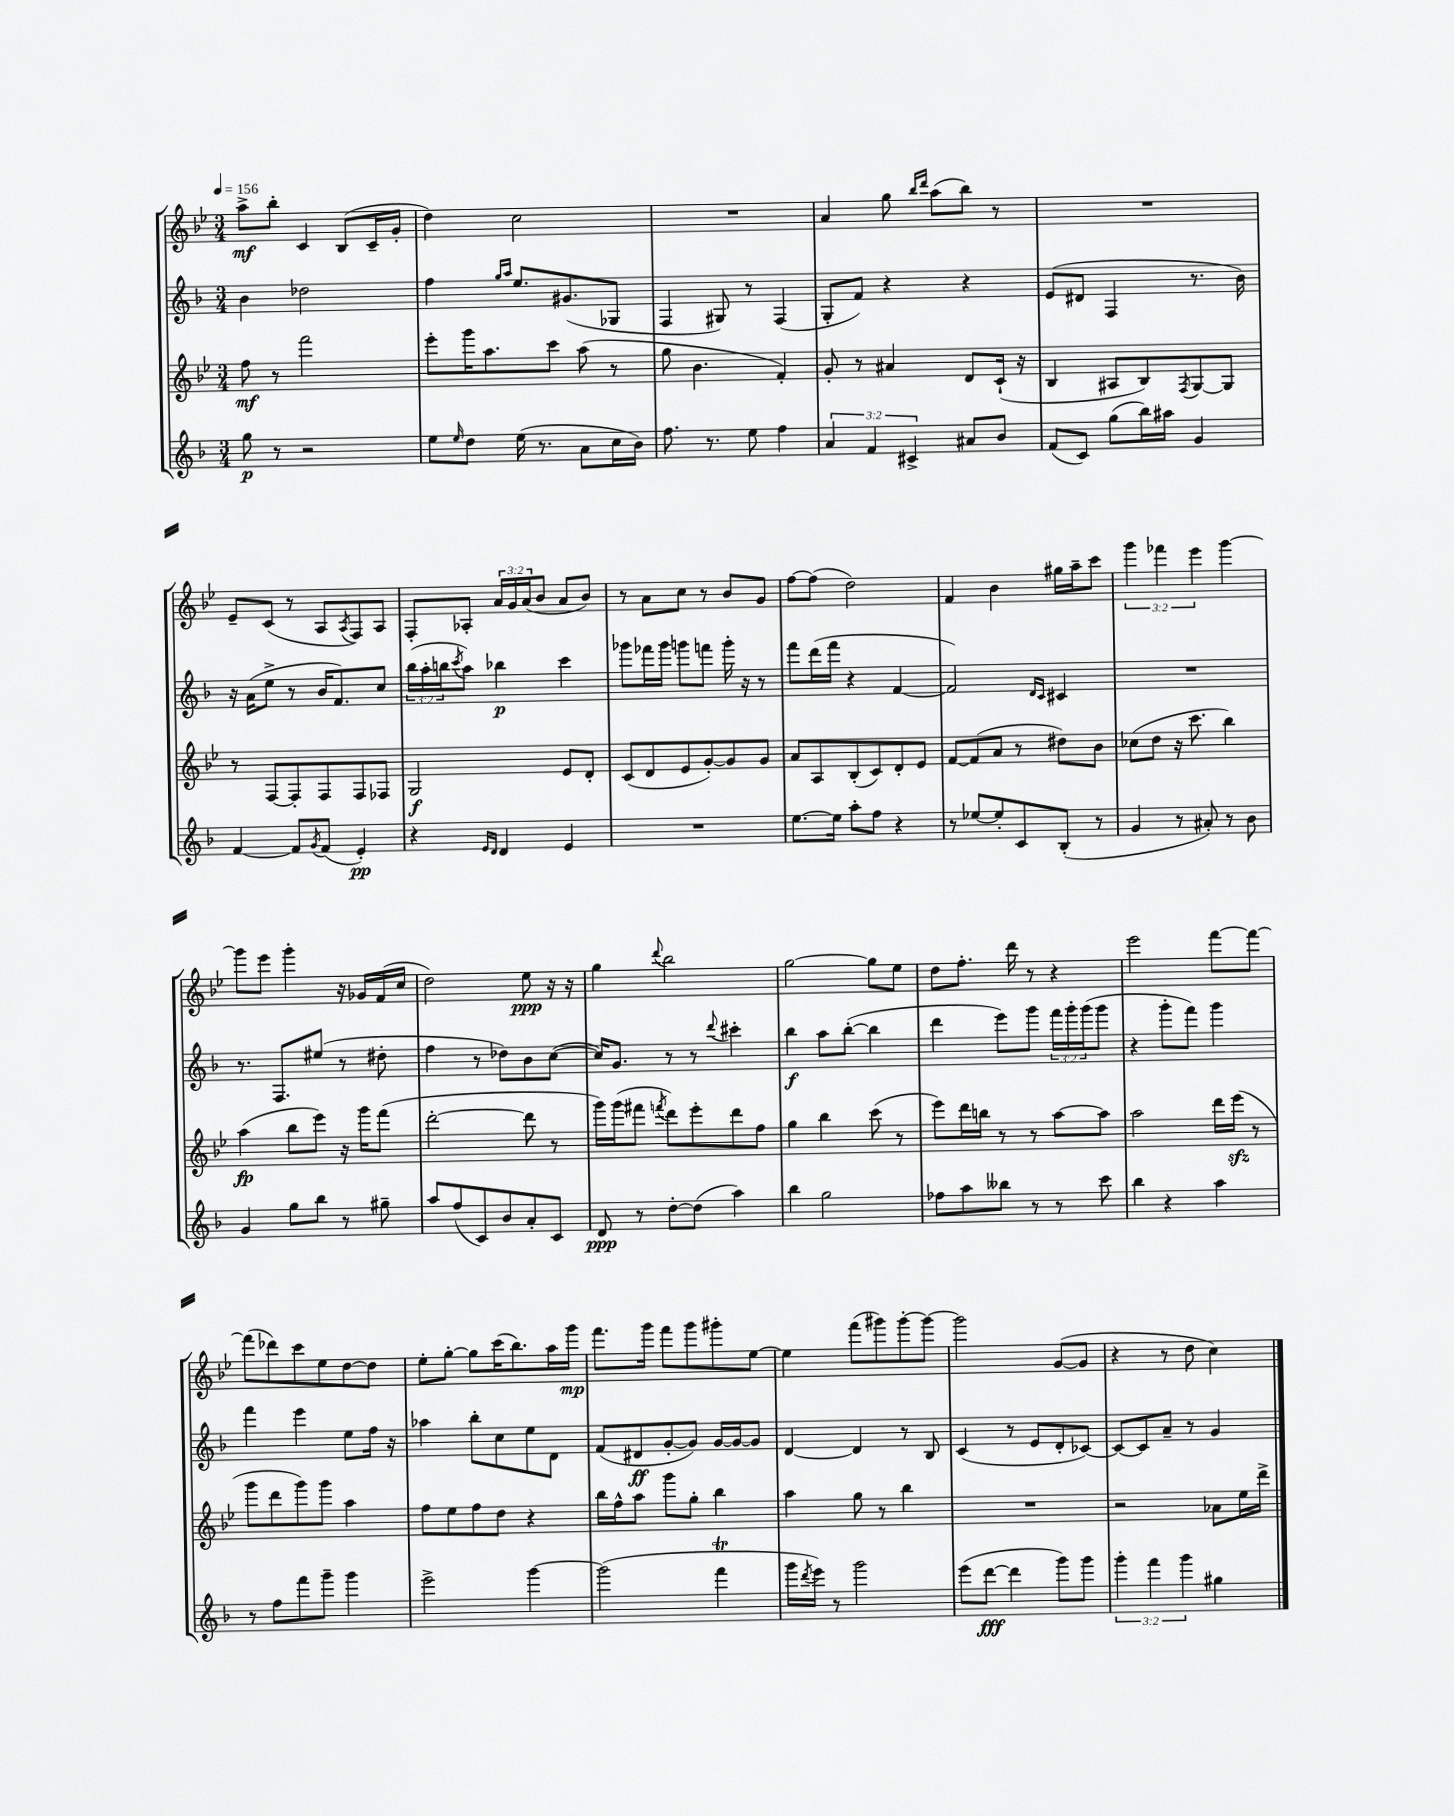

**kern	**dynam	**kern	**dynam	**kern	**dynam	**kern	**dynam
*part4	*part4	*part3	*part3	*part2	*part2	*part1	*part1
*staff4	*staff4	*staff3	*staff3	*staff2	*staff2	*staff1	*staff1
*clefG2	*	*clefG2	*	*clefG2	*	*clefG2	*
*k[b-]	*	*k[b-e-]	*	*k[b-]	*	*k[b-e-]	*
*M3/4	*	*M3/4	*	*M3/4	*	*M3/4	*
*MM156	*	*MM156	*	*MM156	*	*MM156	*
=1	=1	=1	=1	=1	=1	=1	=1
8gg\	p	8ff\	mf	4b-\	.	8aa^\L	mf
8r	.	8r	.	.	.	8bb-'\J	.
2r	.	2fff\	.	2dd-X\	.	4c/	.
.	.	.	.	.	.	(8B-/L	.
.	.	.	.	.	.	16c~/L	.
.	.	.	.	.	.	16g'/JJ	.
=2	=2	=2	=2	=2	=2	=2	=2
8ee\L	.	8eee-'\L	.	4ff\	.	4dd\)	.
16qqee/	.	.	.	.	.	.	.
8dd\J	.	16ggg\K	.	.	.	.	.
.	.	8.aa\	.	.	.	.	.
.	.	.	.	16qqgg/LL	.	.	.
.	.	.	.	16qqaa/JJ	.	.	.
(16ee\	.	.	.	8.ee/L	.	2cc\	.
8.r	.	.	.	.	.	.	.
.	.	8ccc\J	.	.	.	.	.
.	.	.	.	(8.g#X/	.	.	.
8a\L	.	(8aa\	.	.	.	.	.
16cc\L	.	8r	.	8G-X/J	.	.	.
16b-\JJ)	.	.	.	.	.	.	.
=3	=3	=3	=3	=3	=3	=3	=3
8.ff\	.	8gg\	.	4F/	.	2.r	.
.	.	4.b-\	.	.	.	.	.
8.r	.	.	.	.	.	.	.
.	.	.	.	8G#X/)	.	.	.
8ee\	.	.	.	8r	.	.	.
4ff\	.	4f'/)	.	(4F/	.	.	.
=4	=4	=4	=4	=4	=4	=4	=4
6a/	.	8g'/	.	8G'/L	.	4a/	.
.	.	8r	.	8f/J)	.	.	.
6f/	.	.	.	.	.	.	.
.	.	4a#X/	.	4r	.	8gg\	.
6c#X^/	.	.	.	.	.	.	.
.	.	.	.	.	.	16qqbb-/LL	.
.	.	.	.	.	.	16qqddd/JJ	.
.	.	.	.	.	.	(8aa\L	.
8a#X/L	.	8d/L	.	4r	.	8bb-\J)	.
8b-/J	.	(16c`/Jk	.	.	.	8r	.
.	.	16r	.	.	.	.	.
=5	=5	=5	=5	=5	=5	=5	=5
(8f/L	.	4B-/	.	(8e/L	.	2.r	.
8c/J)	.	.	.	8d#X/J	.	.	.
(8gg\L	.	8A#X/L	.	4F/	.	.	.
16bb-\L)	.	8B-/)	.	.	.	.	.
16aa#X\JJ	.	.	.	.	.	.	.
.	.	8qF/	.	.	.	.	.
4g/	.	[8G/	.	8.r	.	.	.
.	.	8G/J]	.	.	.	.	.
.	.	.	.	16b-\)	.	.	.
!!LO:LB:g=z
=6	=6	=6	=6	=6	=6	=6	=6
[4f/	.	8r	.	16r	.	8e-~/L	.
.	.	.	.	(16a\KL	.	.	.
.	.	[8F/L	.	8ee^\J	.	(8c/J	.
8f/L]	.	8F'/]	.	8r	.	8r	.
8qg/	.	.	.	.	.	.	.
(8f/J	.	8F/	.	16b-/KL	.	8A/L	.
.	.	.	.	8.f/)	.	.	.
.	.	.	.	.	.	8qA/	.
4e'/)	pp	8F/	.	.	.	8F/)	.
.	.	8F-X/J	.	8cc/J	.	8A/J	.
=7	=7	=7	=7	=7	=7	=7	=7
4r	.	2G/	f	(24bb-\LL	.	8F'/L	.
.	.	.	.	24aa'\	.	.	.
.	.	.	.	24bbn\J	.	.	.
.	.	.	.	8qccc/	.	.	.
.	.	.	.	8aa\J)	.	8A-X'/J	.
16qqe/LL	.	.	.	.	.	.	.
16qqd/JJ	.	.	.	.	.	.	.
4d/	.	.	.	4bb-X\	p	24a/LL	.
.	.	.	.	.	.	24g/	.
.	.	.	.	.	.	(24a/J	.
.	.	.	.	.	.	8b-/J	.
4e/	.	8e-/L	.	4ccc\	.	8a/L	.
.	.	8d'/J	.	.	.	8b-/J)	.
=8	=8	=8	=8	=8	=8	=8	=8
2.r	.	(8c/L	.	8ggg-X\L	.	8r	.
.	.	8d/	.	16fff-X\L	.	8a\L	.
.	.	.	.	16ggg-\JJ	.	.	.
.	.	8e-/	.	8gggn\L	.	8cc\J	.
.	.	[8g'/)	.	8fffn\J	.	8r	.
.	.	8g/]	.	16ggg'\	.	8b-/L	.
.	.	.	.	16r	.	.	.
.	.	8g/J	.	8r	.	8g/J	.
=9	=9	=9	=9	=9	=9	=9	=9
[8.ee\L	.	8a/L	.	8fff\L	.	[8ff\L	.
.	.	8A/	.	(16ddd\L	.	(8ff\J]	.
16ee\Jk]	.	.	.	16fff\JJ	.	.	.
8aa'\L	.	(8B-'/	.	4r	.	2dd\)	.
8ff\J	.	8c/)	.	.	.	.	.
4r	.	8d'/	.	[4f/	.	.	.
.	.	8e-/J	.	.	.	.	.
=10	=10	=10	=10	=10	=10	=10	=10
8r	.	[8f/L	.	2f/])	.	4f/	.
[8ee-X/L	.	(8f/]	.	.	.	.	.
8ee-'/]	.	8a/J	.	.	.	4b-\	.
8c/	.	8r	.	.	.	.	.
.	.	.	.	16qqd/LL	.	.	.
.	.	.	.	16qqc/JJ	.	.	.
(8B-'/J	.	8dd#X\L)	.	4c#X/	.	16gg#X\LL	.
.	.	.	.	.	.	16aa~\J	.
8r	.	8b-\J	.	.	.	8ccc\J	.
=11	=11	=11	=11	=11	=11	=11	=11
4g/	.	(8cc-X\L	.	2.r	.	6ggg\	.
.	.	8dd\J	.	.	.	.	.
.	.	.	.	.	.	6fff-X\	.
8r	.	16r	.	.	.	.	.
.	.	8.ccc\	.	.	.	.	.
.	.	.	.	.	.	6eee-\	.
8a#X'/)	.	.	.	.	.	.	.
8r	.	4bb-\)	.	.	.	[4ggg\	.
8b-\	.	.	.	.	.	.	.
!!LO:LB:g=z
=12	=12	=12	=12	=12	=12	=12	=12
4g/	.	(4aa\	fp	8.r	.	8ggg\L]	.
.	.	.	.	.	.	8eee-\J	.
.	.	.	.	8.F/L	.	.	.
8gg\L	.	8bb-\L	.	.	.	4ggg'\	.
8bb-\J	.	8eee-\J)	.	(8ee#X/J	.	.	.
8r	.	16r	.	8r	.	16r	.
.	.	16ggg\KL	.	.	.	16g-X/LL	.
8gg#X~\	.	(8fff\J	.	8dd#X'\	.	(16f/	.
.	.	.	.	.	.	16cc/JJ	.
=13	=13	=13	=13	=13	=13	=13	=13
8aa/L	.	[2ddd'\	.	4ff\	.	2dd\)	.
(8ff/	.	.	.	.	.	.	.
8c/)	.	.	.	8r	.	.	.
8b-/	.	.	.	8dd-X\L)	.	.	.
8a'/	.	8ddd\]	.	8b-\	.	8ee-\	ppp
8c/J	.	8r	.	([8cc\J	.	16r	.
.	.	.	.	.	.	16r	.
=14	=14	=14	=14	=14	=14	=14	=14
8d/	ppp	16ggg\LL)	.	16cc/KL])	.	4gg\	.
.	.	(16ggg\J	.	8.g/J	.	.	.
8r	.	8fff#X\J	.	.	.	.	.
.	.	8qfffn/	.	.	.	8qqddd/	.
[8dd'\L	.	8ddd\L)	.	8r	.	2bb-\	.
(8dd\J]	.	8eee-'\	.	8r	.	.	.
.	.	.	.	8qqddd/	.	.	.
4aa\)	.	8ddd\	.	4ccc#X'\	.	.	.
.	.	8ff\J	.	.	.	.	.
=15	=15	=15	=15	=15	=15	=15	=15
4bb-\	.	4gg\	.	4bb-\	f	[2gg\	.
2gg\	.	4bb-\	.	8aa\L	.	.	.
.	.	.	.	([8bb-'\J	.	.	.
.	.	(8ccc\	.	4bb-\]	.	8gg\L]	.
.	.	8r	.	.	.	8ee-\J	.
=16	=16	=16	=16	=16	=16	=16	=16
8ff-X\L	.	8eee-\L)	.	4ddd\	.	8dd\L	.
8aa\	.	16ddd\L	.	.	.	8.ff'\J	.
.	.	16bbn\JJ	.	.	.	.	.
8bb--X\J	.	8r	.	8eee\L)	.	.	.
.	.	.	.	.	.	16ddd\	.
8r	.	8r	.	8ggg\J	.	8r	.
8r	.	[8aa\L	.	24fff\LL	.	4r	.
.	.	.	.	24ggg'\	.	.	.
.	.	.	.	(24ggg\J	.	.	.
8ccc\	.	8aa\J]	.	8ggg\J	.	.	.
=17	=17	=17	=17	=17	=17	=17	=17
4bb-\	.	2aa\	.	4r	.	2eee-\	.
4r	.	.	.	8ggg'\L	.	.	.
.	.	.	.	8fff\J)	.	.	.
4aa\	.	16ddd\LL	.	4ggg\	.	[8fff\L	.
.	.	(16eee-zz\JJ	.	.	.	.	.
.	.	8r	.	.	.	8fff\J_	.
!!LO:LB:g=z
=18	=18	=18	=18	=18	=18	=18	=18
8r	.	8ggg\L	.	4fff\	.	(8fff\L]	.
8ff\L	.	8ddd\	.	.	.	8ddd-X\)	.
8fff\	.	8ggg\)	.	4eee\	.	8ccc\	.
8ggg~\J	.	8ggg\J	.	.	.	8ee-\	.
4ggg\	.	4aa\	.	8ee\L	.	[8dd\	.
.	.	.	.	16ff\Jk	.	8dd\J]	.
.	.	.	.	16r	.	.	.
=19	=19	=19	=19	=19	=19	=19	=19
2eee^\	.	8ff\L	.	4aa-X\	.	8ee-'\L	.
.	.	8ee-\	.	.	.	[8gg'\J	.
.	.	8ff\	.	8bb-'\L	.	8gg\L]	.
.	.	8dd\J	.	8cc\	.	(16ccc\K	.
.	.	.	.	.	.	8.bb-\)	.
[4ggg\	.	4r	.	8ee\	.	.	.
.	.	.	.	8d\J	.	16aa\L	.
.	.	.	.	.	.	16ggg\JJ	mp
=20	=20	=20	=20	=20	=20	=20	=20
(2ggg\]	.	16bb-\LL	.	(8f/L	.	8.fff\L	.
.	.	16ff^^\J	.	.	.	.	.
.	.	8aa\J	.	8d#X/	ff	.	.
.	.	.	.	.	.	16ggg\Jk	.
.	.	8ggg\L	.	[8g'/	.	8fff\L	.
.	.	8gg'\J	.	8g/J])	.	8ggg\	.
4fffT\	.	4bb-\	.	[16g/LL	.	8ggg#X'\	.
.	.	.	.	16g/J_	.	.	.
.	.	.	.	8g/J]	.	[8ee-\J	.
=21	=21	=21	=21	=21	=21	=21	=21
16ggg\LL	.	4aa\	.	[4d/	.	4ee-\]	.
8qddd/	.	.	.	.	.	.	.
16eee\JJ)	.	.	.	.	.	.	.
8r	.	.	.	.	.	.	.
2ggg\	.	8gg\	.	4d/]	.	(8fff\L	.
.	.	8r	.	.	.	8ggg#X\)	.
.	.	4bb-\	.	8r	.	[8ggg#'\	.
.	.	.	.	8B-/	.	8ggg#\J_	.
=22	=22	=22	=22	=22	=22	=22	=22
(8eee\L	.	2.r	.	(4c/	.	2ggg#\]	.
[8ddd\J	fff	.	.	.	.	.	.
4ddd\]	.	.	.	8r	.	.	.
.	.	.	.	8e/L	.	.	.
8ggg\L)	.	.	.	8d'/	.	([8g/L	.
8ggg\J	.	.	.	[8c-X/J)	.	8g/J]	.
=23	=23	=23	=23	=23	=23	=23	=23
6ggg'\	.	2r	.	8c-/L_	.	4r	.
.	.	.	.	8c-/]	.	.	.
6fff\	.	.	.	.	.	.	.
.	.	.	.	8a~/J	.	8r	.
6ggg\	.	.	.	.	.	.	.
.	.	.	.	8r	.	8dd\	.
4gg#X\	.	8a-X\L	.	4g/	.	4cc\)	.
.	.	16ee-\L	.	.	.	.	.
.	.	16ddd^\JJ	.	.	.	.	.
==	==	==	==	==	==	==	==
*-	*-	*-	*-	*-	*-	*-	*-
